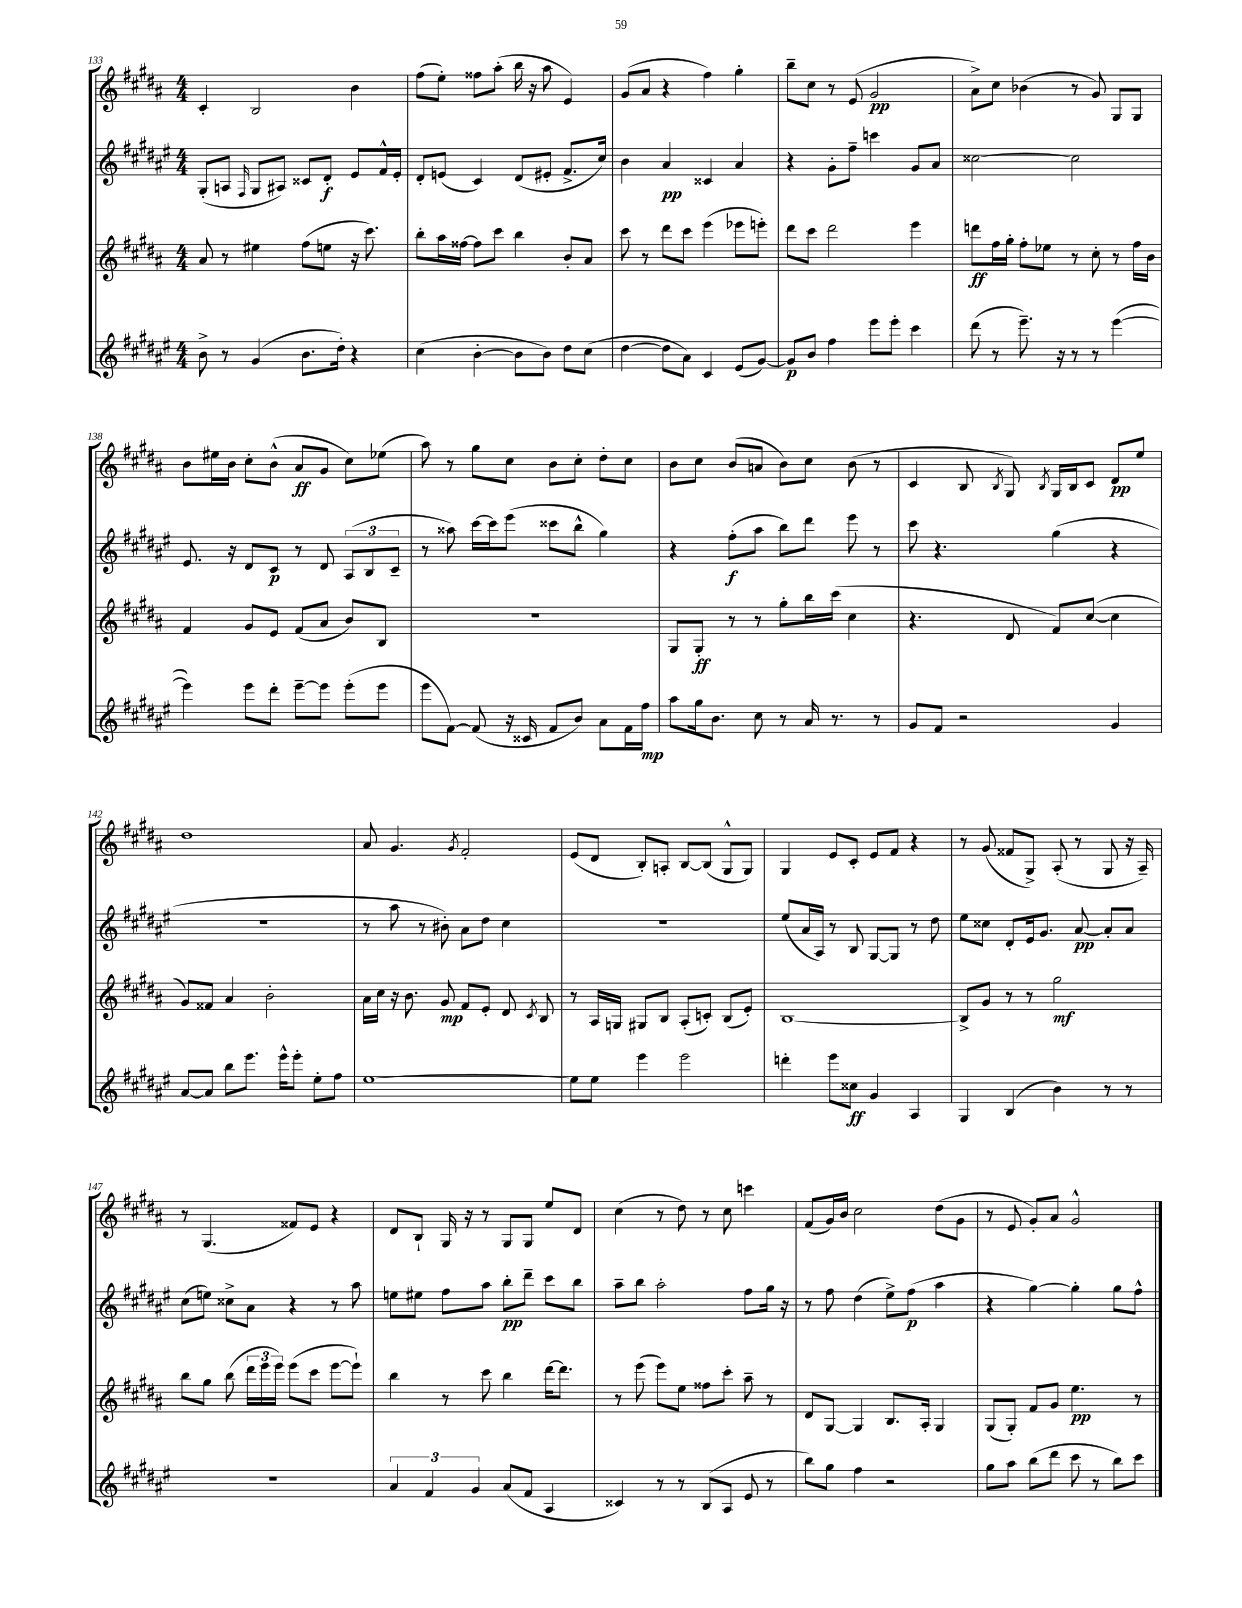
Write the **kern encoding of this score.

**kern	**dynam	**kern	**dynam	**kern	**dynam	**kern	**dynam
*part4	*part4	*part3	*part3	*part2	*part2	*part1	*part1
*staff4	*staff4	*staff3	*staff3	*staff2	*staff2	*staff1	*staff1
*clefG2	*	*clefG2	*	*clefG2	*	*clefG2	*
*k[f#c#g#d#a#e#]	*	*k[f#c#g#d#a#]	*	*k[f#c#g#d#a#e#]	*	*k[f#c#g#d#a#]	*
*M4/4	*	*M4/4	*	*M4/4	*	*M4/4	*
=133	=133	=133	=133	=133	=133	=133	=133
8b^\	.	8a#/	.	(8G#'/L	.	4c#'/	.
8r	.	8r	.	8An/J	.	.	.
.	.	.	.	16qqF#/	.	.	.
(4g#/	.	4ee#X\	.	8G#/L	.	2B/	.
.	.	.	.	8A#X/J)	.	.	.
8.b\L	.	(8ff#\L	.	8c##X/L	.	.	.
.	.	8een\J	.	8d#'/J	f	.	.
16dd#'\Jk)	.	.	.	.	.	.	.
4r	.	16r	.	8e#/L	.	4b\	.
.	.	8.ccc#\)	.	.	.	.	.
.	.	.	.	16f#^^/L	.	.	.
.	.	.	.	16e#'/JJ	.	.	.
=134	=134	=134	=134	=134	=134	=134	=134
(4cc#\	.	8bb'\L	.	8d#'/L	.	(8ff#\L	.
.	.	16aa#\L	.	(8en/J	.	8ee'\J)	.
.	.	[16ff##X\JJ	.	.	.	.	.
[4b'\	.	8ff##\L]	.	4c#/)	.	8ff##X\L	.
.	.	8ccc#\J	.	.	.	(8aa#'\J	.
8b\L]	.	4bb\	.	(8d#/L	.	16bb\	.
.	.	.	.	.	.	16r	.
8b\J)	.	.	.	8e#X'/J	.	8aa#\	.
8dd#\L	.	8b'/L	.	8.f#^/L	.	4e/)	.
(8cc#\J	.	8a#/J	.	.	.	.	.
.	.	.	.	16cc#/Jk)	.	.	.
=135	=135	=135	=135	=135	=135	=135	=135
[4dd#\	.	8ccc#\	.	4b\	.	(8g#/L	.
.	.	8r	.	.	.	8a#/J	.
8dd#\L]	.	8ddd#\L	.	4a#/	pp	4r	.
8a#\J)	.	8ccc#\J	.	.	.	.	.
4c#/	.	(4eee\	.	4c##X/	.	4ff#\)	.
(8e#/L	.	8eee-X\L	.	4a#/	.	4gg#'\	.
[8g#/J)	.	8eeen'\J)	.	.	.	.	.
=136	=136	=136	=136	=136	=136	=136	=136
8g#/L]	p	8ddd#\L	.	4r	.	8bb~\L	.
8b/J	.	8ccc#\J	.	.	.	8cc#\J	.
4ff#\	.	2ddd#\	.	8g#'\L	.	8r	.
.	.	.	.	8ff#~\J	.	(8e/	.
8eee#\L	.	.	.	4cccn\	.	2g#/	pp
8eee#'\J	.	.	.	.	.	.	.
4ccc#\	.	4eee\	.	8g#/L	.	.	.
.	.	.	.	8a#/J	.	.	.
=137	=137	=137	=137	=137	=137	=137	=137
(8ddd#\	.	8dddn\L	ff	[2cc##X\	.	8a#^\L)	.
8r	.	16ff#\L	.	.	.	8cc#\J	.
.	.	16gg#'\JJ	.	.	.	.	.
8.eee#~\)	.	8ff#'\L	.	.	.	(4b-X\	.
.	.	8ee-X\J	.	.	.	.	.
16r	.	.	.	.	.	.	.
8r	.	8r	.	2cc##\]	.	8r	.
8r	.	8cc#'\	.	.	.	8g#/)	.
([4eee#\	.	8r	.	.	.	8G#/L	.
.	.	16ff#\LL	.	.	.	8G#/J	.
.	.	16b\JJ	.	.	.	.	.
!!LO:LB:g=z
=138	=138	=138	=138	=138	=138	=138	=138
4eee#\])	.	4f#/	.	8.e#/	.	8b\L	.
.	.	.	.	.	.	16ee#X\L	.
.	.	.	.	16r	.	16b\JJ	.
8eee#\L	.	8g#/L	.	8d#/L	.	8cc#'\L	.
8ddd#'\J	.	8e/J	.	8c#/J	p	(8b^^\J	.
[8eee#~\L	.	(8f#/L	.	8r	.	8a#/L	ff
8eee#\J]	.	8a#/J	.	8d#/	.	8g#/J	.
(8eee#'\L	.	8b/L)	.	(12A#/L	.	8cc#\L)	.
.	.	.	.	12B/	.	.	.
8eee#\J	.	8B/J	.	.	.	(8ee-X\J	.
.	.	.	.	12c#~/J	.	.	.
=139	=139	=139	=139	=139	=139	=139	=139
8eee#\L	.	1r	.	8r	.	8aa#\)	.
[8f#\J)	.	.	.	8aa##X\)	.	8r	.
(8f#/]	.	.	.	[16ccc#\LL	.	8gg#\L	.
.	.	.	.	16ccc#\J]	.	.	.
16r	.	.	.	(8eee#\J	.	8cc#\J	.
16c##X/	.	.	.	.	.	.	.
8f#/L	.	.	.	8ccc##X\L	.	8b\L	.
8b/J)	.	.	.	8bb^^\J	.	8cc#'\J	.
8a#\L	.	.	.	4gg#\)	.	8dd#'\L	.
16f#\L	.	.	.	.	.	8cc#\J	.
16ff#\JJ	mp	.	.	.	.	.	.
=140	=140	=140	=140	=140	=140	=140	=140
8aa#\L	.	8G#/L	.	4r	.	8b\L	.
16gg#\k	.	8G#'/J	ff	.	.	8cc#\J	.
8.b\J	.	.	.	.	.	.	.
.	.	8r	.	(8ff#'\L	f	(8b/L	.
8cc#\	.	8r	.	8aa#\J	.	8an/J	.
8r	.	8gg#'\L	.	8bb\L)	.	8b\L)	.
16a#/	.	16bb\L	.	8ddd#\J	.	8cc#\J	.
8.r	.	(16ccc#\JJ	.	.	.	.	.
.	.	4cc#\	.	8eee#\	.	(8b\	.
8r	.	.	.	8r	.	8r	.
=141	=141	=141	=141	=141	=141	=141	=141
8g#/L	.	4.r	.	8ccc#\	.	4c#/	.
8f#/J	.	.	.	4.r	.	.	.
2r	.	.	.	.	.	8B/	.
.	.	.	.	.	.	8qB/	.
.	.	8d#/	.	.	.	8G#/)	.
.	.	.	.	.	.	8qB/	.
.	.	8f#/L)	.	(4gg#\	.	16G#/LL	.
.	.	.	.	.	.	16B/J	.
.	.	([8cc#/J	.	.	.	8c#/J	.
4g#/	.	4cc#\]	.	4r	.	8d#/L	pp
.	.	.	.	.	.	8ee/J	.
!!LO:LB:g=z
=142	=142	=142	=142	=142	=142	=142	=142
[8a#/L	.	8g#/L)	.	1r	.	1dd#	.
8a#/J]	.	8f##X/J	.	.	.	.	.
8bb\L	.	4a#/	.	.	.	.	.
8.eee#\J	.	.	.	.	.	.	.
.	.	2b'\	.	.	.	.	.
16eee#^^\KL	.	.	.	.	.	.	.
8eee#'\J	.	.	.	.	.	.	.
8ee#'\L	.	.	.	.	.	.	.
8ff#\J	.	.	.	.	.	.	.
=143	=143	=143	=143	=143	=143	=143	=143
[1ee#	.	16a#\LL	.	8r	.	8a#/	.
.	.	16cc#\JJ	.	.	.	.	.
.	.	16r	.	8aa#\	.	4.g#/	.
.	.	8.b\	.	.	.	.	.
.	.	.	.	8r	.	.	.
.	.	8g#/	mp	8b#X'\)	.	.	.
.	.	.	.	.	.	8qg#/	.
.	.	8f#/L	.	8a#\L	.	2f#'/	.
.	.	8e'/J	.	8dd#\J	.	.	.
.	.	8d#/	.	4cc#\	.	.	.
.	.	8qc#/	.	.	.	.	.
.	.	8B/	.	.	.	.	.
=144	=144	=144	=144	=144	=144	=144	=144
8ee#\L]	.	8r	.	1r	.	(8e/L	.
8ee#\J	.	16A#/LL	.	.	.	8d#/J	.
.	.	16Gn/JJ	.	.	.	.	.
4eee#\	.	8G#X/L	.	.	.	8B'/L)	.
.	.	8B/J	.	.	.	8An'/J	.
2eee#\	.	(8A#'/L	.	.	.	[8B/L	.
.	.	8cn'/J)	.	.	.	(8B/J]	.
.	.	(8B/L	.	.	.	8G#^^/L	.
.	.	8e'/J)	.	.	.	8G#/J)	.
=145	=145	=145	=145	=145	=145	=145	=145
4dddn'\	.	[1B	.	(8ee#/L	.	4G#/	.
.	.	.	.	16a#/L	.	.	.
.	.	.	.	16A#/JJ)	.	.	.
8eee#\L	.	.	.	8r	.	8e/L	.
8cc##X\J	ff	.	.	8B/	.	8c#'/J	.
4g#/	.	.	.	[8G#/L	.	8e/L	.
.	.	.	.	8G#/J]	.	8f#/J	.
4A#/	.	.	.	8r	.	4r	.
.	.	.	.	8dd#\	.	.	.
=146	=146	=146	=146	=146	=146	=146	=146
4G#/	.	8B^/L]	.	8ee#\L	.	8r	.
.	.	8g#/J	.	8cc##X\J	.	(8g#/	.
(4B/	.	8r	.	8d#'/L	.	8f##X/L	.
.	.	8r	.	16e#/k	.	8G#^/J)	.
.	.	.	.	8.g#/J	.	.	.
4b\)	.	2gg#\	mf	.	.	(8A#'/	.
.	.	.	.	[8a#/	pp	8r	.
8r	.	.	.	8a#'/L]	.	8G#/	.
8r	.	.	.	8a#/J	.	16r	.
.	.	.	.	.	.	16A#~/)	.
!!LO:LB:g=z
=147	=147	=147	=147	=147	=147	=147	=147
1r	.	8bb\L	.	(8cc#\L	.	8r	.
.	.	8gg#\J	.	8een\J)	.	(4.G#/	.
.	.	(8bb\	.	8cc##X^\L	.	.	.
.	.	24ddd#\LL	.	8a#\J	.	.	.
.	.	24eee\	.	.	.	.	.
.	.	24eee\JJ)	.	.	.	.	.
.	.	(8eee\L	.	4r	.	8f##X/L)	.
.	.	8ccc#\J	.	.	.	8e/J	.
.	.	[8eee\L	.	8r	.	4r	.
.	.	8eee`\J])	.	8aa#\	.	.	.
=148	=148	=148	=148	=148	=148	=148	=148
6a#/	.	4bb\	.	8een\L	.	8d#/L	.
.	.	.	.	8ee#X\J	.	8B`/J	.
6f#/	.	.	.	.	.	.	.
.	.	8r	.	8ff#\L	.	16G#/	.
.	.	.	.	.	.	16r	.
6g#/	.	.	.	.	.	.	.
.	.	8ccc#\	.	8aa#\J	.	8r	.
(8a#/L	.	4bb\	.	8bb'\L	pp	8G#/L	.
8f#/J	.	.	.	8ddd#~\J	.	8G#/J	.
4A#/	.	[16ddd#\KL	.	8ccc#\L	.	8ee/L	.
.	.	8.ddd#\J]	.	.	.	.	.
.	.	.	.	8bb\J	.	8d#/J	.
=149	=149	=149	=149	=149	=149	=149	=149
4c##X/)	.	8r	.	8aa#~\L	.	(4cc#\	.
.	.	(8eee\	.	8bb\J	.	.	.
8r	.	8eee\L)	.	2aa#'\	.	8r	.
8r	.	8ee\J	.	.	.	8dd#\)	.
(8B/L	.	8ff##X\L	.	.	.	8r	.
8A#/J	.	8ccc#'\J	.	.	.	8cc#\	.
8e#/	.	8aa#~\	.	8ff#\L	.	4cccn\	.
8r	.	8r	.	16gg#\Jk	.	.	.
.	.	.	.	16r	.	.	.
=150	=150	=150	=150	=150	=150	=150	=150
8bb\L)	.	8d#/L	.	8r	.	(8f#/L	.
8gg#\J	.	[8G#/J	.	8ff#\	.	16g#/L)	.
.	.	.	.	.	.	16b/JJ	.
4ff#\	.	4G#/]	.	(4dd#\	.	2cc#\	.
2r	.	8.B/L	.	8ee#^\L)	.	.	.
.	.	.	.	(8ff#\J	p	.	.
.	.	16A#'/Jk	.	.	.	.	.
.	.	4G#/	.	4aa#\	.	(8dd#\L	.
.	.	.	.	.	.	8g#\J	.
=151	=151	=151	=151	=151	=151	=151	=151
8gg#\L	.	(8G#/L	.	4r	.	8r	.
8aa#\J	.	8G#'/J)	.	.	.	8e/	.
(8bb\L	.	8f#/L	.	[4gg#\)	.	8g#'/L)	.
8ddd#\J	.	8g#/J	.	.	.	8a#/J	.
8ccc#\	.	4.ee\	pp	4gg#'\]	.	2g#^^/	.
8r	.	.	.	.	.	.	.
8bb\L)	.	.	.	8gg#\L	.	.	.
8ccc#\J	.	8r	.	8ff#^^\J	.	.	.
==	==	==	==	==	==	==	==
*-	*-	*-	*-	*-	*-	*-	*-
